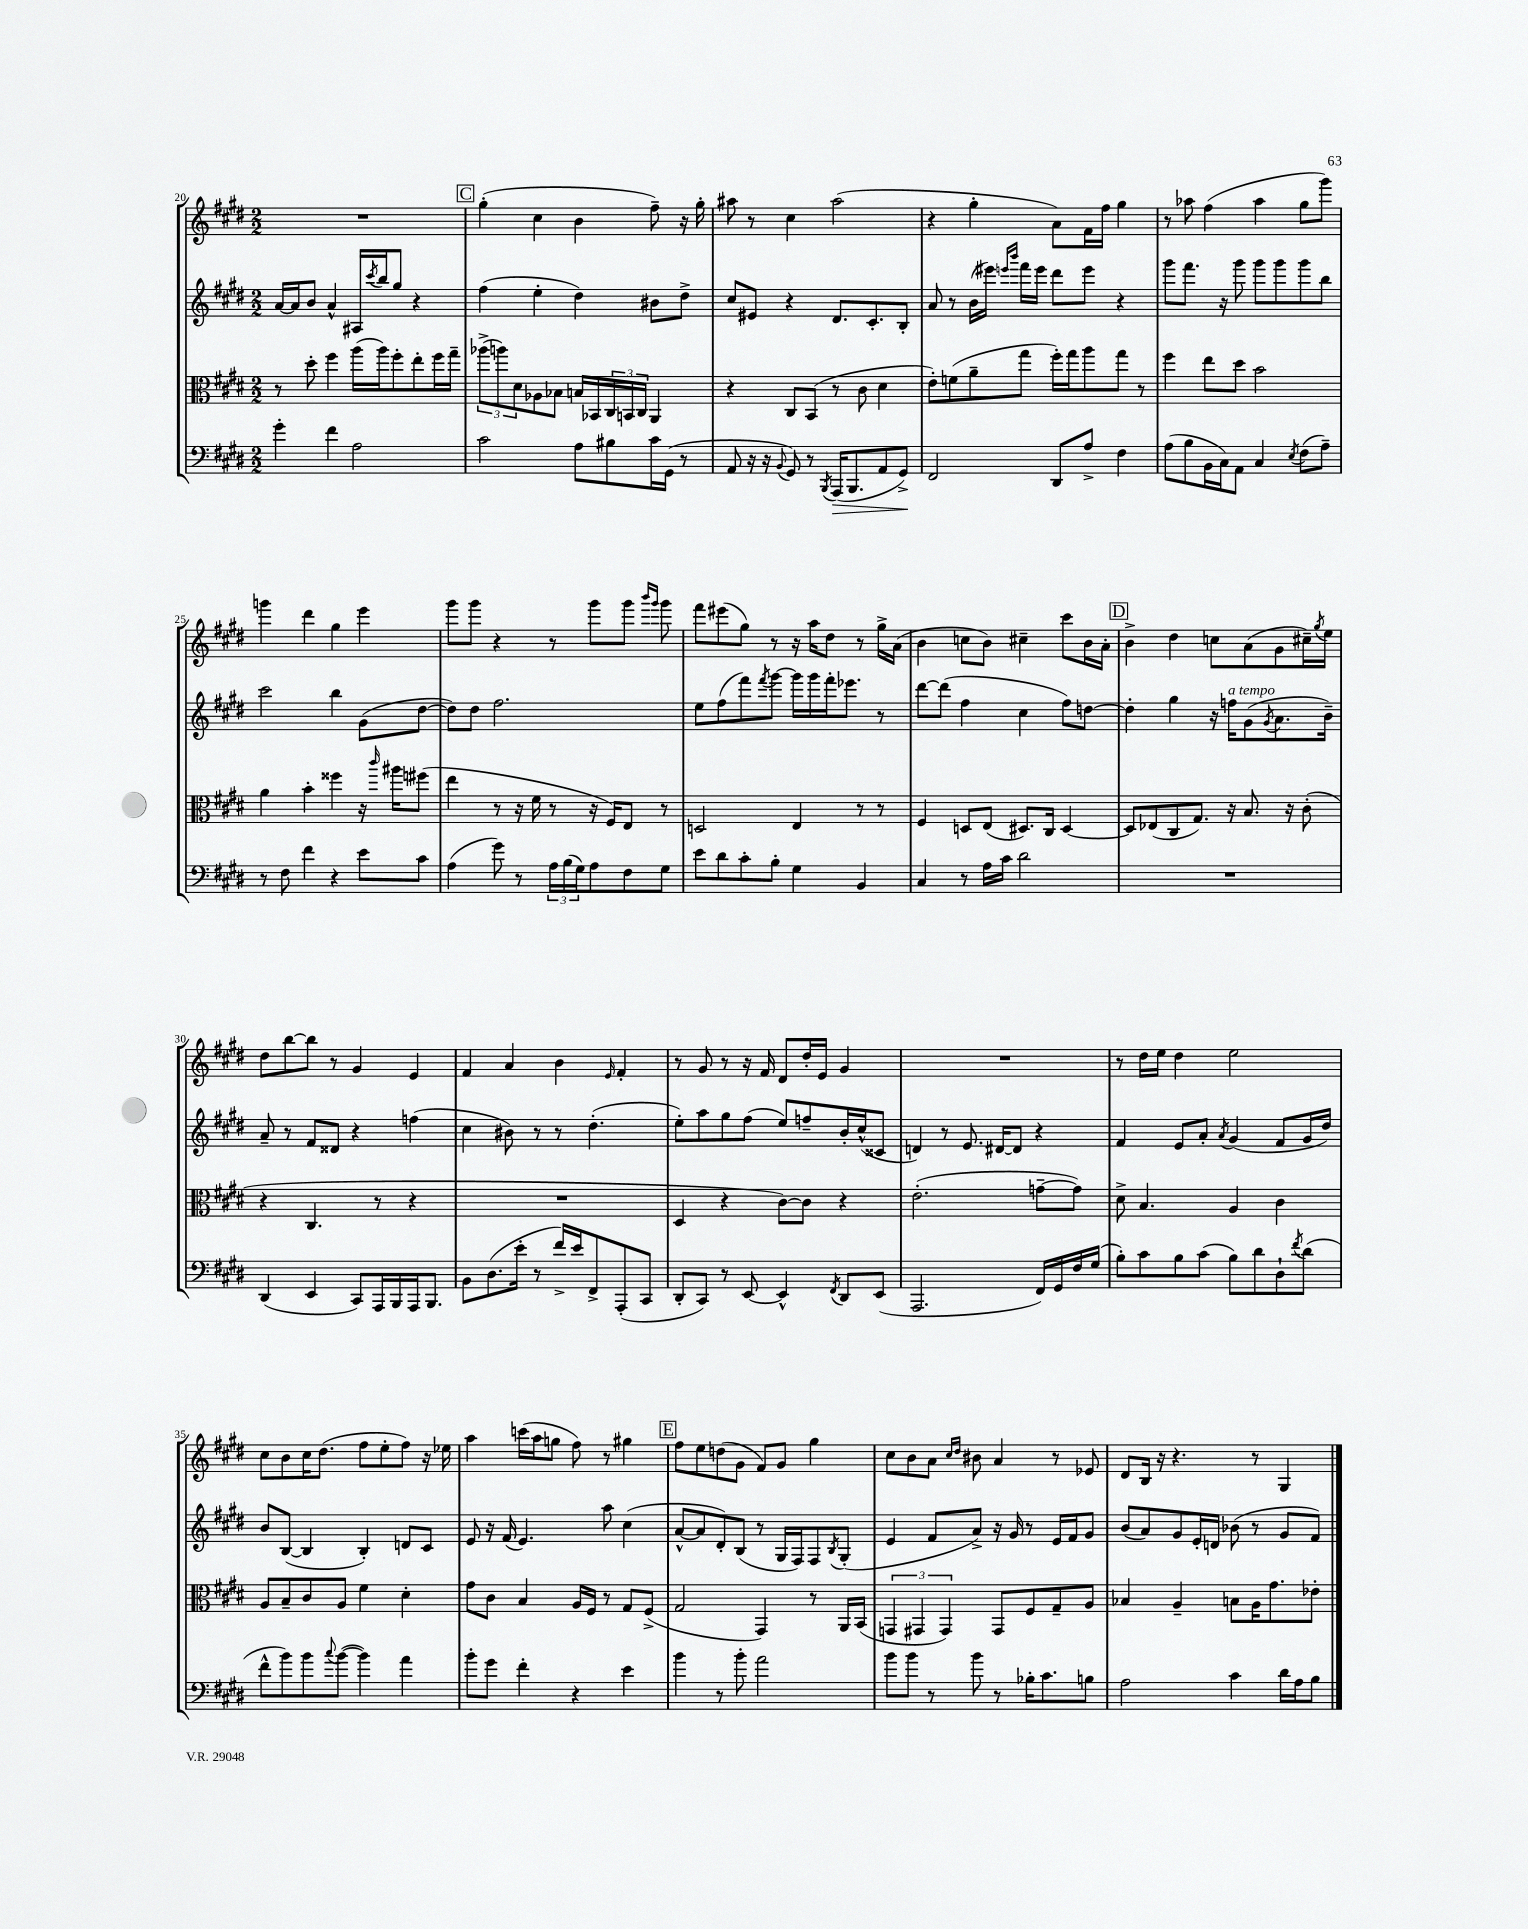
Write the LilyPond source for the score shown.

<<
\new StaffGroup <<
\new Staff = "s0" {
    \clef treble \key e \major \numericTimeSignature \time 2/2
    R1 |
    \mark \markup { \box "C" } gis''4-.( cis''4 b'4 fis''8--) r16 gis''16-. |
    ais''8 r8 cis''4 ais''2( |
    r4 gis''4-. a'8) fis'16 fis''16 gis''4 |
    r8 aes''8 fis''4( aes''4 gis''8 gis'''8) |
    g'''4 dis'''4 gis''4 e'''4 |
    gis'''8 gis'''8 r4 r8 gis'''8 gis'''8 \grace { b'''16 gis'''16 } gis'''8 |
    fis'''8 eis'''8( gis''8) r8 r16 a''16 dis''8 r8 gis''16-> a'16( |
    b'4 c''8 b'8) cis''4-- cis'''8 b'16 a'16-. |
    \mark \markup { \box "D" } b'4-> dis''4 c''8 a'8( gis'8 cis''16--) \acciaccatura { gis''8 } e''16 |
    dis''8 b''8~ b''8 r8 gis'4 e'4 |
    fis'4 a'4 b'4 \grace { e'16 } fis'4-. |
    r8 gis'8 r8 r16 fis'16 dis'8 dis''16-. e'16 gis'4 |
    R1 |
    r8 dis''16 e''16 dis''4 e''2 |
    cis''8 b'8 cis''16 dis''8.( fis''8 e''8-. fis''8) r16 ees''16 |
    a''4 c'''16( a''16 g''8 fis''8) r8 gis''4 |
    \mark \markup { \box "E" } fis''8 e''8 d''8( gis'8 fis'8) gis'8 gis''4 |
    cis''8 b'8 a'8 \grace { cis''16 dis''16 } bis'8 a'4 r8 ees'8 |
    dis'8 b16 r16 r4. r8 gis4 \bar "|." |
}
\new Staff = "s1" {
    \clef treble \key e \major \numericTimeSignature \time 2/2
    a'16~ a'16 b'8 a'4-^ ais16 \acciaccatura { cis'''8 } b''16 gis''8 r4 |
    \mark \markup { \box "C" } fis''4( e''4-. dis''4) bis'8 dis''8-> |
    cis''8 eis'8 r4 dis'8. cis'8.-. b8-. |
    a'8 r8 b'16( eis'''16) \grace { e'''16 b'''16 } fis'''16 e'''16 dis'''8 e'''8 r4 |
    gis'''8 fis'''8. r16 gis'''8 gis'''8 gis'''8 gis'''8 b''8 |
    cis'''2 b''4 gis'8( dis''8~ |
    dis''8) dis''8 fis''2. |
    e''8 fis''8( fis'''8) \acciaccatura { fis'''8 } gis'''8~ gis'''16 gis'''16 fis'''16-. ees'''8. r8 |
    dis'''8~ dis'''8( fis''4 cis''4 fis''8) d''8~ |
    \mark \markup { \box "D" } d''4-. gis''4 r16 f''16^\markup { \italic "a tempo" } gis'8( \acciaccatura { gis'8 } a'8. b'16--) |
    a'8-- r8 fis'8 disis'8 r4 f''4( |
    cis''4 bis'8) r8 r8 dis''4.-.( |
    e''8-.) a''8 gis''8 fis''8( e''8) f''8-- b'16-. cis''16-^( cisis'8 |
    d'4) r8 e'8. dis'16~ dis'8 r4 |
    fis'4 e'8 a'8-. \acciaccatura { a'8 } gis'4( fis'8 gis'16 dis''16) |
    b'8 b8~( b4 b4-.) d'8 cis'8 |
    e'8 r16 fis'16( e'4.) a''8 cis''4( |
    \mark \markup { \box "E" } a'8~-^ a'8 dis'8-.) b8( r8 gis16 fis16) fis8 \acciaccatura { b8 } gis8-.( |
    e'4 fis'8 a'8->) r16 gis'16 r8 e'16 fis'16 gis'8 |
    b'8( a'8) gis'8 e'16-. d'16 bes'8( r8 gis'8 fis'8) \bar "|." |
}
\new Staff = "s2" {
    \clef alto \key e \major \numericTimeSignature \time 2/2
    r8 dis''8-. fis''4 a''16( a''16) fis''8-. e''8-. fis''16 gis''16-- |
    \mark \markup { \box "C" } \tuplet 3/2 { aes''8->( a''8) dis'8 } aes8 bes8 b16 bes,16 \tuplet 3/2 { cis16 b,16 cis16 } a,4 |
    r4 cis8 b,8( r8 cis'8 dis'4 |
    e'8-.) f'8( a'8-- gis''8 fis''16-.) gis''16 a''8 gis''8 r8 |
    fis''4 e''8 dis''8 b'2 |
    a'4 b'4-. fisis''4 r16 \grace { cis'''16 } ais''16 fis''8( |
    e''4 r8 r16 fis'16 r8 r16 fis16) e8 r8 |
    d2 e4 r8 r8 |
    fis4 d8 e8( dis8.) cis16 dis4~ |
    \mark \markup { \box "D" } dis8 ees8( cis8 gis8.) r16 b8. r16 cis'8-.( |
    r4 cis4. r8 r4 |
    R1 |
    dis4 r4 cis'8~) cis'8 r4 |
    e'2.-.( g'8~-- g'8) |
    dis'8-> b4. a4 cis'4 |
    a8 b8-- cis'8 a8 fis'4 dis'4-. |
    gis'8 cis'8 b4 a16 fis16 r8 gis8 fis8->( |
    \mark \markup { \box "E" } gis2 gis,4) r8 a,16 b,16( |
    \tuplet 3/2 { g,4 gis,4 gis,4) } gis,8 fis8 gis8-- a8 |
    bes4 a4-- b8 a16 gis'8. ees'8-. \bar "|." |
}
\new Staff = "s3" {
    \clef bass \key e \major \numericTimeSignature \time 2/2
    gis'4-. fis'4 a2 |
    \mark \markup { \box "C" } cis'2 a8 bis8 cis'16 gis,16( r8 |
    a,8 r16 r16 \appoggiatura { b,8 } gis,8) r8 \acciaccatura { b,,8 } a,,16\>( b,,8. a,8 gis,8->\!) |
    fis,2 dis,8 a8-> fis4 |
    a8( b8 b,16 cis16) a,8 cis4 \acciaccatura { e8 } fis8( a8--) |
    r8 fis8 fis'4 r4 e'8 cis'8 |
    a4( gis'8) r8 \tuplet 3/2 { a16 b16( gis16) } a8 fis8 gis8 |
    e'8 dis'8 cis'8-. b8-. gis4 b,4 |
    cis4 r8 a16 cis'16 dis'2 |
    \mark \markup { \box "D" } R1 |
    dis,4( e,4 cis,8) a,,16 b,,16 a,,16 b,,8. |
    b,8 dis8.( e'16-. r8 fis'16->) e'16 fis,8-> a,,8-.( cis,8 |
    dis,8-. cis,8) r8 e,8~ e,4-^ \acciaccatura { fis,8 } dis,8 e,8( |
    a,,2. fis,16) gis,16 fis16 gis16( |
    b8-.) cis'8 b8 cis'8( b8) dis'8 dis8-! \acciaccatura { fis'8 } dis'8( |
    fis'8-^ b'8) b'8 \appoggiatura { cis''8 } b'8~( b'4) a'4 |
    b'8-. gis'8 fis'4-. r4 e'4 |
    \mark \markup { \box "E" } b'4 r8 b'8-. a'2 |
    b'8 b'8 r8 b'8 r8 bes16-. cis'8. b8 |
    a2 cis'4 dis'16 a16 b8 \bar "|." |
}
>>
>>
\layout { \context { \Score currentBarNumber = #20 } }
